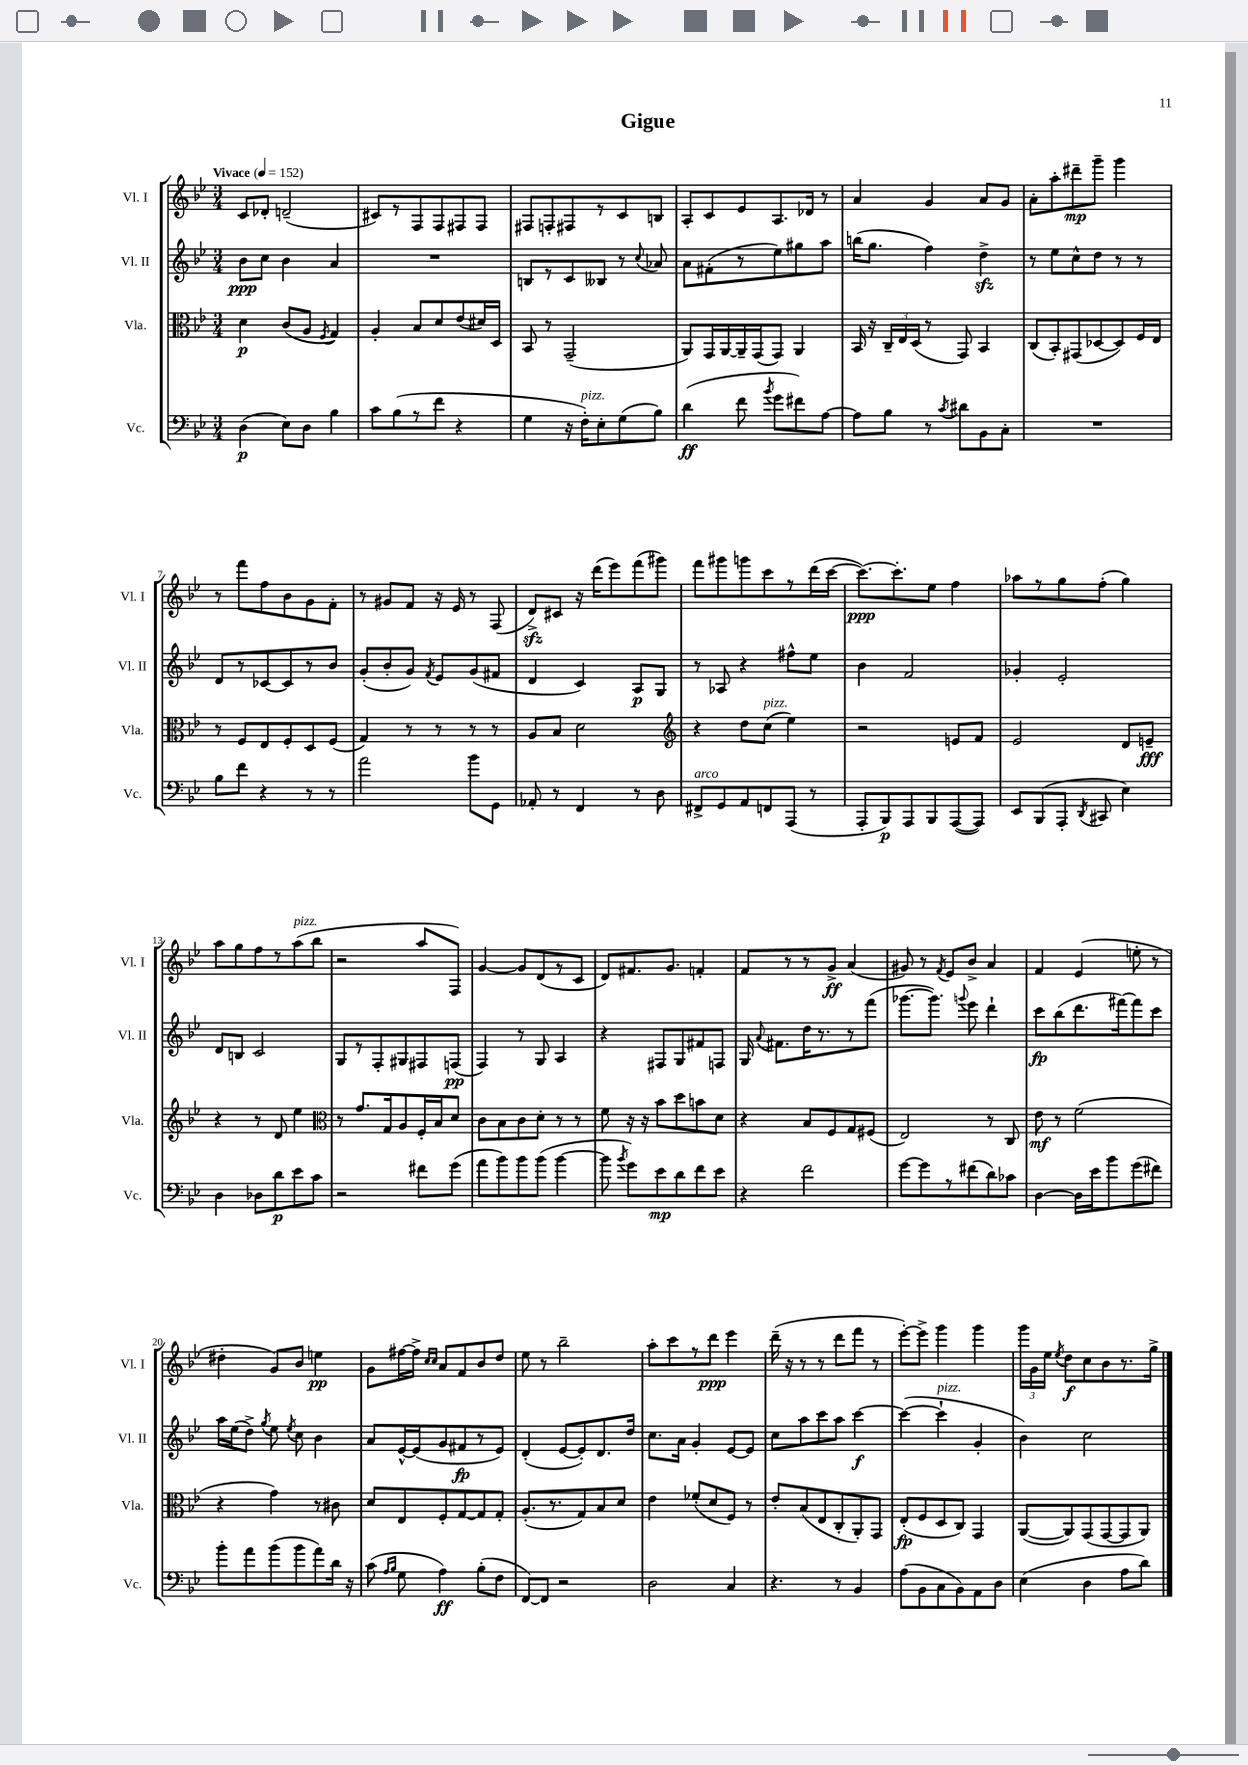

**kern	**kern	**kern	**kern
*staff4	*staff3	*staff2	*staff1
*clefF4	*clefC3	*clefG2	*clefG2
*k[b-e-]	*k[b-e-]	*k[b-e-]	*k[b-e-]
*M3/4	*M3/4	*M3/4	*M3/4
*MM152	*MM152	*MM152	*MM152
(4D\	4d\	8b-\L	8c/L
.	.	8cc\J	8d-'/J
8E-\L)	(8c/L	4b-\	(2d~/
8D\J	8A/J	.	.
.	8qF/	.	.
4B-\	4G/)	4a/	.
=	=	=	=
8c\L	4A'/	2.r	8c#/L)
(8B-\	.	.	8r
8r	8B-/L	.	8F/
8f\J	8d/	.	8F/
4r	(8e-/	.	8F#/
.	16d#/L)	.	8F#/J
.	16D/JJ	.	.
=	=	=	=
4G\	8BB-/	8B/L	8F#/L
.	8r	8r	8F'/
16r	(2GG~/	8c/	8F#/
16F'\LK)	.	.	.
8E-'\	.	8B--/J	8r
(8G\	.	8r	8c/
.	.	8qqcc/	.
8B-\J)	.	8a-/	8B/J
=	=	=	=
(4d\	8AA/L)	8a\L	8A'/L
.	16GG/L	(8f#'\	8c/
.	[16AA/	.	.
8f\	16AA~/]	8r	8e-/
.	(16GG/J	.	.
8qb-/	.	.	.
8g\L	8GG/J)	8ee-\)	8.A/
8f#\)	4AA/	8gg#\	.
.	.	.	16d-/Jk
[8A\J	.	8aa\J	8r
=	=	=	=
8A\]L	16BB-/	(16bb\LK	4a/
.	16r	8.gg\J	.
8B-\J	24C~/LL	.	.
.	24E-/	.	.
.	(24D/JJ	.	.
8r	8r	4ff\)	4g/
8qc/	.	.	.
8d#\L	8GG/)	.	.
8BB-\	4BB-/	4dd^\	8a/L
8C'\J	.	.	8g/J
=	=	=	=
2.r	(8C/L	8r	8a'\L
.	8BB-'/)	8ee-\L	8aa'\
.	(8GG#/	8cc^^\	8ddd#~\
.	[8D-/	8dd\J	8ggg~\J
.	8D-/])	8r	4ggg\
.	16F/L	8r	.
.	16E-/JJ	.	.
=	=	=	=
8B-\L	8r	8d/L	8r
8f\J	8F/L	8r	8fff\L
4r	8E-/	[8c-/	8ff\
.	8F'/	8c-/]	8b-\
8r	8D/	8r	8g\
8r	(8F/J	8b-/J	8f'\J
=	=	=	=
2a\	4G/)	(8g'/L	8r
.	.	8b-'/	8g#/L
.	8r	8g/J)	8f/J
.	.	8qf/	.
.	8r	8e-/L	16r
.	.	.	16e-/
8b-\L	8r	(8g/	8r
8GG\J	8r	8f#/J	(8F/
=	=	=	=
8AA-'/	8A/L	4d/	8d^/L)
8r	8B-/J	.	8c#/J
4FF/	2d\	4c/)	16r
.	.	.	(16ddd\LK
.	.	.	8eee-\)
8r	.	8A/L	(8fff\
8D\	.	8G/J	8ggg#\J)
=	=	=	=
*	*clefG2	*	*
8FF#^/L	4r	8r	8fff\L
8GG/	.	8A-/	8ggg#\
8AA/	8dd\L	4r	8ggg\
8FF/	(8cc\J	.	8ccc\
(8AAA/J	4ee-\)	8ff#^^\L	8r
8r	.	8ee-\J	(16ddd\L
.	.	.	[16ccc\JJ
=	=	=	=
8AAA'/L	2r	4b-\	8.ccc\_L)
8BBB-/)	.	.	.
.	.	.	8.ccc'\]
8AAA/	.	2f/	.
8BBB-/	.	.	8ee-\J
([8AAA/	8e/L	.	4ff\
8AAA/]J)	8f/J	.	.
=	=	=	=
8EE-/L	2e-/	4g-'/	8aa-\L
(8BBB-/	.	.	8r
8AAA'/J	.	2e-'/	8gg\
8qDD/	.	.	.
8CC#/	.	.	(8ff'\J
4E-\)	8d/L	.	4gg\)
.	8e~/J	.	.
=	=	=	=
4D\	4r	8d/L	8aa\L
.	.	8B/J	8gg\
8D-\L	8r	2c/	8ff\
8d\	8d/	.	8r
8e-\	4ee-\	.	(8aa\
8c\J	.	.	8bb-\J
=	=	=	=
*	*clefC3	*	*
2r	8r	8G/L	2r
.	8.g/L	8r	.
.	.	8F'/	.
.	16G/k	.	.
.	8A/	8G#/	.
8f#\L	16F'/L	8F#/	8aa/L
.	16B-/J	.	.
(8g\J	8d/J	(8F/J	8F/J)
=	=	=	=
8a\L	8c\L	4F/)	[4g/
8b-\)	8B-\	.	.
8b-\	8c\	8r	8g/]L
(8b-\J	8d'\J	8G/	(8d/
[4b-\	8r	4A/	8r
.	8r	.	8c/J
=	=	=	=
8b-\]	8f\	4r	8d/L)
8qb-/	.	.	.
8g\L)	16r	.	8.f#/
.	16r	.	.
8e-\	8b-\L	8F#/L	.
.	.	.	8.g/J
8d\	8dd\	8G/	.
8f\	8b\	8f#/	4f'/
8e-\J	8d\J	8F/J	.
=	=	=	=
4r	4r	16G/	8f/L
.	.	8qqa/	.
.	.	8.f#\L	.
.	.	.	8r
2f\	8B-/L	16dd\K	8r
.	.	8.r	.
.	8F/	.	8g^/J
.	8G/	8r	(4a/
.	(8F#/J	(8fff\J	.
=	=	=	=
[8g\L	2E-/)	[8.ggg-\L	8g#/)
8g\]	.	.	8r
.	.	8.ggg-\]J)	.
.	.	.	8qf/
8r	.	.	8e-/L
.	.	8qqggg/	.
(8f#\	.	8eee-\	8b-^/J
8d\)	8r	4ddd`\	4a/
8c-\J	8C/	.	.
=	=	=	=
[4D\	8e-\	8ccc\L	4f/
.	8r	(8bb-\	.
16D\]LL	(2f\	8.ddd\	(4e-/
16e-\J	.	.	.
8b-\	.	.	.
.	.	[16fff#\k)	.
(8g\	.	8fff#\]	8ee'\
8f#\J)	.	8ccc\J	8r
=	=	=	=
8b-'\L	4r	16aa\LL	4dd#'\
.	.	(16ee-\J	.
8a\	.	8dd^\J)	.
.	.	8qgg/	.
(8b-\	4g\)	8ee-\	8g/L)
.	.	8qee-/	.
8b-\	.	8cc\	8b-/J
8a\)	8r	4b-\	4ee\
16d\Jk	8c#\	.	.
16r	.	.	.
=	=	=	=
(8c\	8d/L	8a/L	8g\L
16qqA/LL	.	.	.
16qqB-/JJ	.	.	.
8G\	8E-/	[16e-^^/L	[16ff#\L
.	.	(16e-/]J	16ff#^\]JJ
.	.	.	16qqcc/LL
.	.	.	16qqcc/JJ
4A\)	8F'/	8g/	8a/L
.	[8G/	8f#/	8f/
(8B-'\L	8G/]	8r	8b-/
8F\J	8G'/J	8e-/J)	8dd/J
=	=	=	=
[8FF/L)	(8.A'/L	(4d'/	8ee-\
8FF/]J	.	.	8r
.	8.r	.	.
2r	.	[8e-/L	2bb-~\
.	8G/)	8e-'/])	.
.	8B-/	8.d/	.
.	8d/J	.	.
.	.	16dd/Jk	.
=	=	=	=
2D\	4e-\	8.cc\L	8aa'\L
.	.	.	8ccc\
.	.	16a\Jk	.
.	(8f-'/L	4g'/	8r
.	8d/	.	8ddd\J
4C/	8F/J)	[8e-/L	4eee-\
.	8r	8e-/]J	.
=	=	=	=
4.r	8e-'/L	8cc\L	(16ddd~\
.	.	.	16r
.	(8B-/	8aa\	8r
.	8E-/	8ccc\	8r
8r	8C'/	8aa\J	8ddd\L
4BB-/	8AA'/)	[4ccc\	8fff\J
.	8GG/J	.	8r
=	=	=	=
(8A\L	(8E-'/L	(4ccc\_	[8eee-'\L)
8BB-\	8F/	.	8eee-^\]J
8C\	8D/	4ccc`\]	4ggg\
8BB-\)	8C/J)	.	.
8AA\	4GG/	4g'/	4ggg\
8D\J	.	.	.
=	=	=	=
(4E-\	([8AA/L	4b-\)	24ggg\LL
.	.	.	24g\
.	.	.	24ee-\JJ
.	.	.	8qee-/
.	8AA/])	.	8dd\L
4D\	(8GG/	2cc\	8cc\
.	[8GG/	.	8b-\
8A\L	8GG/]	.	8.r
8d\J)	8AA/J)	.	.
.	.	.	16gg^\Jk
==	==	==	==
*-	*-	*-	*-
